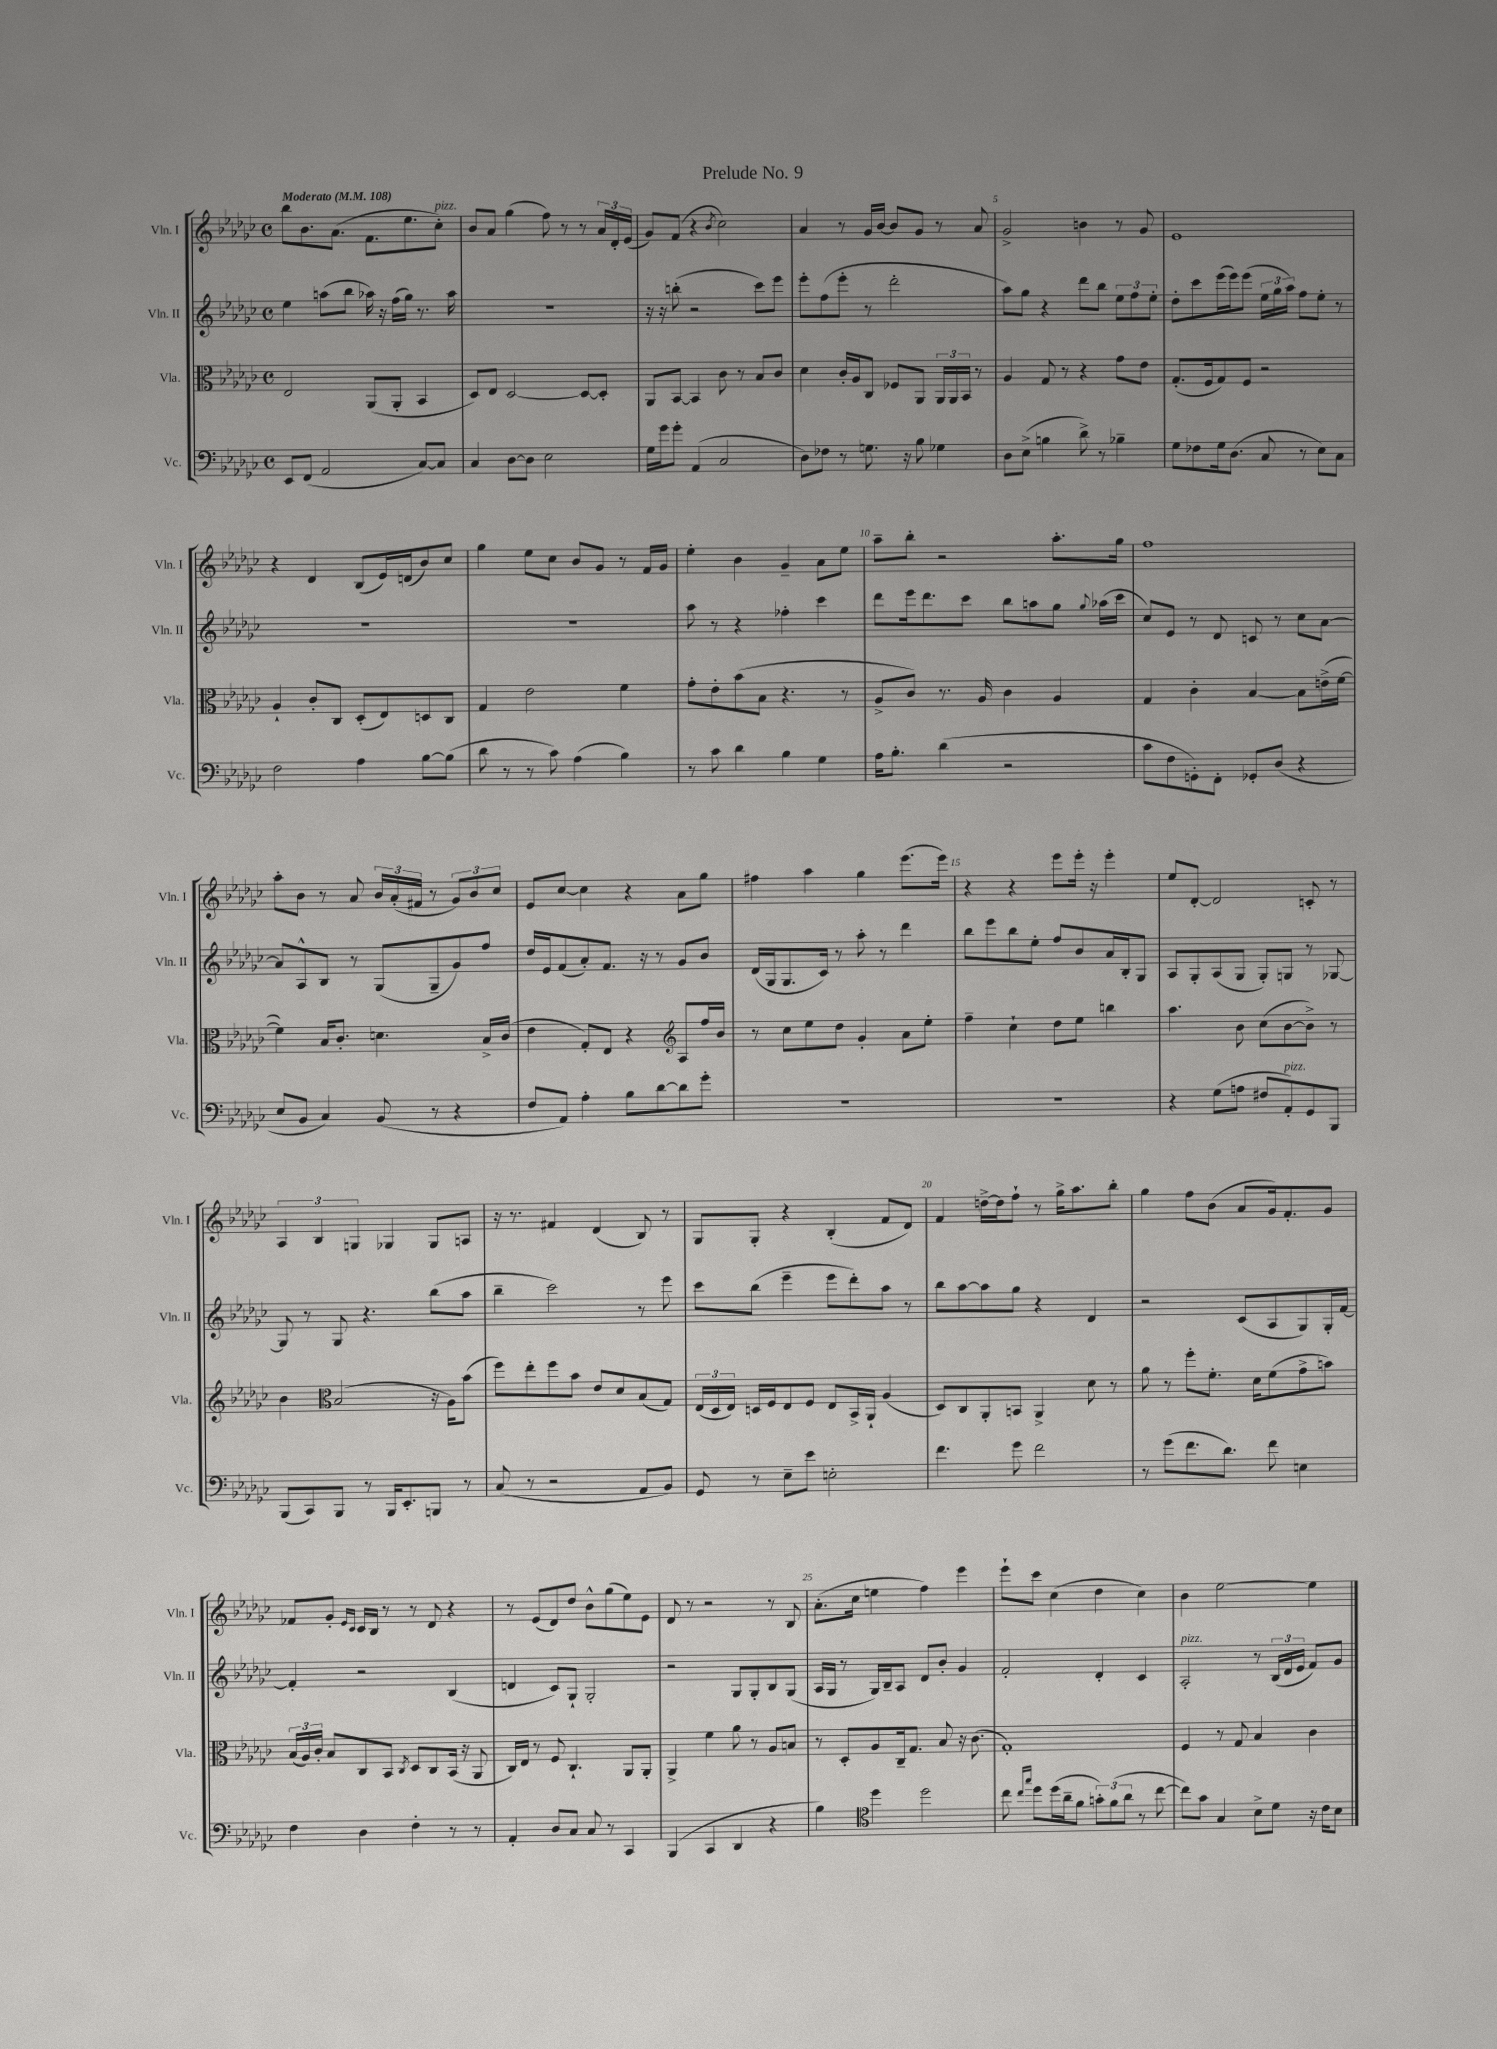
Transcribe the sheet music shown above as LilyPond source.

\header { title = "Prelude No. 9" }
<<
\new StaffGroup <<
\new Staff = "s0" \with { instrumentName = "Vln. I" shortInstrumentName = "Vln. I" } {
    \clef treble \key ges \major \defaultTimeSignature \time 4/4 \tempo "Moderato" 4 = 108
    \autoBeamOff bes''8[ bes'8. aes'8.]( f'8.[ ees''8. ces''8]-.^\markup { \italic "pizz." }) |
    bes'8[ aes'8] ges''4( f''8) r8 r8 \tuplet 3/2 { aes'16[ des'16-. ees'16]( } |
    ges'8[) f'8]( r4 \acciaccatura { bes'8 } ces''2) |
    aes'4 r8 ges'16[ bes'16]~ bes'8[ ges'8] r8 aes'8 |
    ges'2-> b'4 r8 ges'8 |
    ees'1 |
    r4 des'4 bes8[( ees'16) d'16( bes'8) ces''8] |
    ges''4 ees''8[ ces''8] bes'8[ ges'8] r8 f'16[ ges'16] |
    ees''4-. bes'4 ges'4-- aes'8[ ees''8] |
    aes''8[-- bes''8]-. r2 aes''8.[-. ges''16] |
    f''1 |
    aes''8[-. bes'8] r8 aes'8 \tuplet 3/2 { bes'16[ aes'16-.( fis'16] } r8 \tuplet 3/2 { ges'8[) bes'8 ces''8] } |
    ees'8[ ces''8]~ ces''4 r4 aes'8[ ges''8] |
    fis''4 aes''4 ges''4 ees'''8.[( ees'''16]) |
    r4 r4 ees'''8[ ees'''16]-. r16 ees'''4-. |
    ees''8[ des'8]~-. des'2 c'8-. r8 |
    \tuplet 3/2 { aes4 bes4 g4 } ges4 ges8[ a8] |
    r16 r8. fis'4 des'4( bes8) r8 |
    ges8[ ges8]-. r4 bes4-.( f'8[ des'8]) |
    f'4 d''16[~-> d''16 f''8]-! r8 ges''16[-> aes''8. bes''8]-. |
    ges''4 f''8[ bes'8]( aes'8[ ges'16) f'8.-. ges'8] |
    fes'8[ ges'8]-. \grace { ees'16[ ces'16] } ces'16[ bes16] r8 r8 des'8 r4 |
    r8 ees'8[( des'8) des''8] bes'8[-^ ges''8( ees''8) ees'8] |
    des'8 r8 r2 r8 bes8 |
    aes'8.[-.( ces''16] e''4 f''4) ees'''4 |
    ees'''8[-! ces'''8] ces''4( des''4 ces''4) |
    bes'4 ees''2~ ees''4 \bar "|." |
}
\new Staff = "s1" \with { instrumentName = "Vln. II" shortInstrumentName = "Vln. II" } {
    \clef treble \key ges \major \defaultTimeSignature \time 4/4
    \autoBeamOff ees''4 a''8[( bes''8] aes''16) r16 f''16[( ges''16]) r8. aes''16 |
    R1 |
    r16 r16 b''8-.( r2 ces'''8[) ees'''8] |
    ees'''8[-. f''8( ees'''8]-. r8 des'''2-. |
    aes''8[) ges''8] r4 des'''8[ bes''8] \tuplet 3/2 { ees''8[ f''8 ees''8]-. } |
    des''8[-. ces'''8 ees'''16( ees'''16) ees'''8]( \tuplet 3/2 { ees''16[ ges''16 aes''16]) } f''8[ ees''8]-. r8 |
    R1 |
    R1 |
    aes''8 r8 r4 fes''4-. ces'''4 |
    des'''8[ ees'''16 des'''8. ces'''8] bes''8[ a''8 ges''8] \appoggiatura { ges''8 } aes''16[( ces'''16] |
    ces''8[) ees'8] r8 des'8 c'8 r8 ces''8[ aes'8]~ |
    aes'8[ aes8-^ bes8] r8 ges8[( ges8-- ges'8) f''8] |
    des''16[ ees'16 f'8( aes'8-.) f'8.] r16 r8 ges'8[ bes'8] |
    des'16[( ges16 ges8. ces'16]) r8 aes''8-. r8 des'''4 |
    bes''8[ ees'''8 bes''8 ees''8]-. f''8[ bes'8 aes'16 bes16-. ges8] |
    aes8[ ges8-. aes8( ges8] ges8[-.) g8] r8 ges8~ |
    ges8 r8 ges8 r4. bes''8[( aes''8] |
    bes''4-- ces'''2) r8 ees'''8 |
    ces'''8[ bes''8]( ees'''4-- ees'''8[ des'''8-.) aes''8] r8 |
    bes''8[ aes''8~ aes''8 ges''8] r4 des'4 |
    r2 ces'8[( aes8 ges8) ges16-. f'16]~ |
    f'4-. r2 bes4( |
    d'4 ces'8[) ges8]-! ges2-. |
    r2 ges8[ ges8-. bes8 ges8]( |
    aes16[ ges16] r8 ges16[) bes16-- aes8] des'8[ bes'8]-. ges'4 |
    f'2-. des'4-. ces'4 |
    aes2-.^\markup { \italic "pizz." } r8 \tuplet 3/2 { bes16[( des'16 ees'16] } f'8[) ges'8] \bar "|." |
}
\new Staff = "s2" \with { instrumentName = "Vla." shortInstrumentName = "Vla." } {
    \clef alto \key ges \major \defaultTimeSignature \time 4/4
    \autoBeamOff ees2 aes,8[( aes,8]-. bes,4 |
    des8[) ees8] des2~ des8[~ des8]-. |
    aes,8[ bes,8]~ bes,4 ces'8 r8 bes8[ ces'8] |
    des'4 ces'16[-. aes16 ces8] fes8[ aes,8] \tuplet 3/2 { aes,16[ aes,16 bes,16] } r8 |
    aes4 ges8 r8 r4 ges'8[ ees'8] |
    ges8.[-.( f16 ges8) f8] r2 |
    aes4-! ces'8[-. ces8] des8[-.( ees8) d8 ces8] |
    ges4 ees'2 f'4 |
    ges'8[-. ees'8-. bes'8( bes8] r4. r8 |
    aes8[-> ces'8]) r8. aes16 ces'4 aes4 |
    ges4 ces'4-. bes4~ bes8[ e'16->( f'16]~ |
    f'4) bes16[ ces'8.]-. d'4. bes16[-> ces'16]( |
    ees'4 ges8[-.) ees8] r4 \clef treble aes8[ f''16 bes'16] |
    r8 ces''8[ ees''8 des''8] ges'4-. aes'8[ ees''8]-. |
    f''4-- ces''4-! des''8[ ees''8] b''4 |
    aes''4. bes'8 ces''8[( bes'8~ bes'8]->) r8 |
    bes'4 \clef alto bes2( r16 aes16[) bes'8]( |
    f''8[) ees''8-. f''8 bes'8] ees'8[ des'8 bes8( ges8]) |
    \tuplet 3/2 { ees16[( des16 ees16]) } d16[ f16 ees8 f8] ees8[ bes,16-> aes,16]-! aes4( |
    des8[) ces8 aes,8-. b,8] aes,4-> des'8 r8 |
    aes'8 r8 f''8[-. f'8.]-. des'16[ f'8( ges'8-> b'8]) |
    \tuplet 3/2 { bes16[( aes16) ces'16]-. } bes8[ ces8 bes,8] \acciaccatura { ces8 } des8[ ces8 bes,16]( r16 aes,8 |
    ces16[) ees16] r8 f8 ces4.-! aes,8[ aes,8]-. |
    aes,4-> f'4 aes'8 r8 aes8[ b8] |
    r8 des8[-. aes8 ces16-- ges8.] bes8 r16 ces'8.( |
    ges1-.) |
    f4 r8 ges8 bes4 ces'4 \bar "|." |
}
\new Staff = "s3" \with { instrumentName = "Vc." shortInstrumentName = "Vc." } {
    \clef bass \key ges \major \defaultTimeSignature \time 4/4
    \autoBeamOff ees,8[ f,8]( aes,2 ces8[~) ces8] |
    ces4 des8[~ des8] ees2 |
    ges16[ ges'16 ges'8]-. aes,4( ces2 |
    des8[) fes8] r8 g8. r16 bes8 ges4 |
    des8[ ees8]->( b4 des'8->) r8 bes4-- |
    ges8[ fes8 ges16 des8.]( ces8 r8 ees8[) ces8] |
    f2 aes4 bes8[~ bes8]( |
    des'8 r8 r8 ces'8) aes4( bes4) |
    r8 ces'8 des'4 bes4 ges4 |
    aes16[ bes8.]-. des'4( r2 |
    ces'8[ f8 g,8-.) f,8]-. ges,8[-. des8]( r4 |
    ees8[ bes,8] ces4) bes,8( r8 r4 |
    f8[ aes,8]) aes4-. bes8[ des'8~ des'8 ges'8]-. |
    R1 |
    R1 |
    r4 ges8[( a8] fis8[ aes,8-.^\markup { \italic "pizz." }) ges,8 bes,,8] |
    bes,,8[( ces,8) bes,,8] r8 bes,,16[ ees,8.-. b,,8] r8 |
    ces8( r8 r2 aes,8[ bes,8]) |
    ges,8 r8 ees8[-- ees'8] e2-. |
    f'4. ges'8 f'2 |
    r8 ges'8[( f'8. des'8.]) f'8 e4 |
    f4 des4 f4-. r8 r8 |
    aes,4-. des8[ ces8] ces8 r8 ces,4 |
    bes,,4( ces,4 des,4 r4 |
    bes4) \clef tenor des''4 des''2 |
    ces''8 \grace { ces''16[ ges''16] } des''8[ des''16( aes'16-- f'8] \tuplet 3/2 { g'8[-.) f'8( aes'8] } r8 ces''8~ |
    ces''8[) ges'8] ges4 bes8[-> des'8] r16 ces'16[ bes8] \bar "|." |
}
>>
>>
\layout { \context { \Score \override BarNumber.break-visibility = ##(#f #t #t) barNumberVisibility = #(every-nth-bar-number-visible 5) } }
